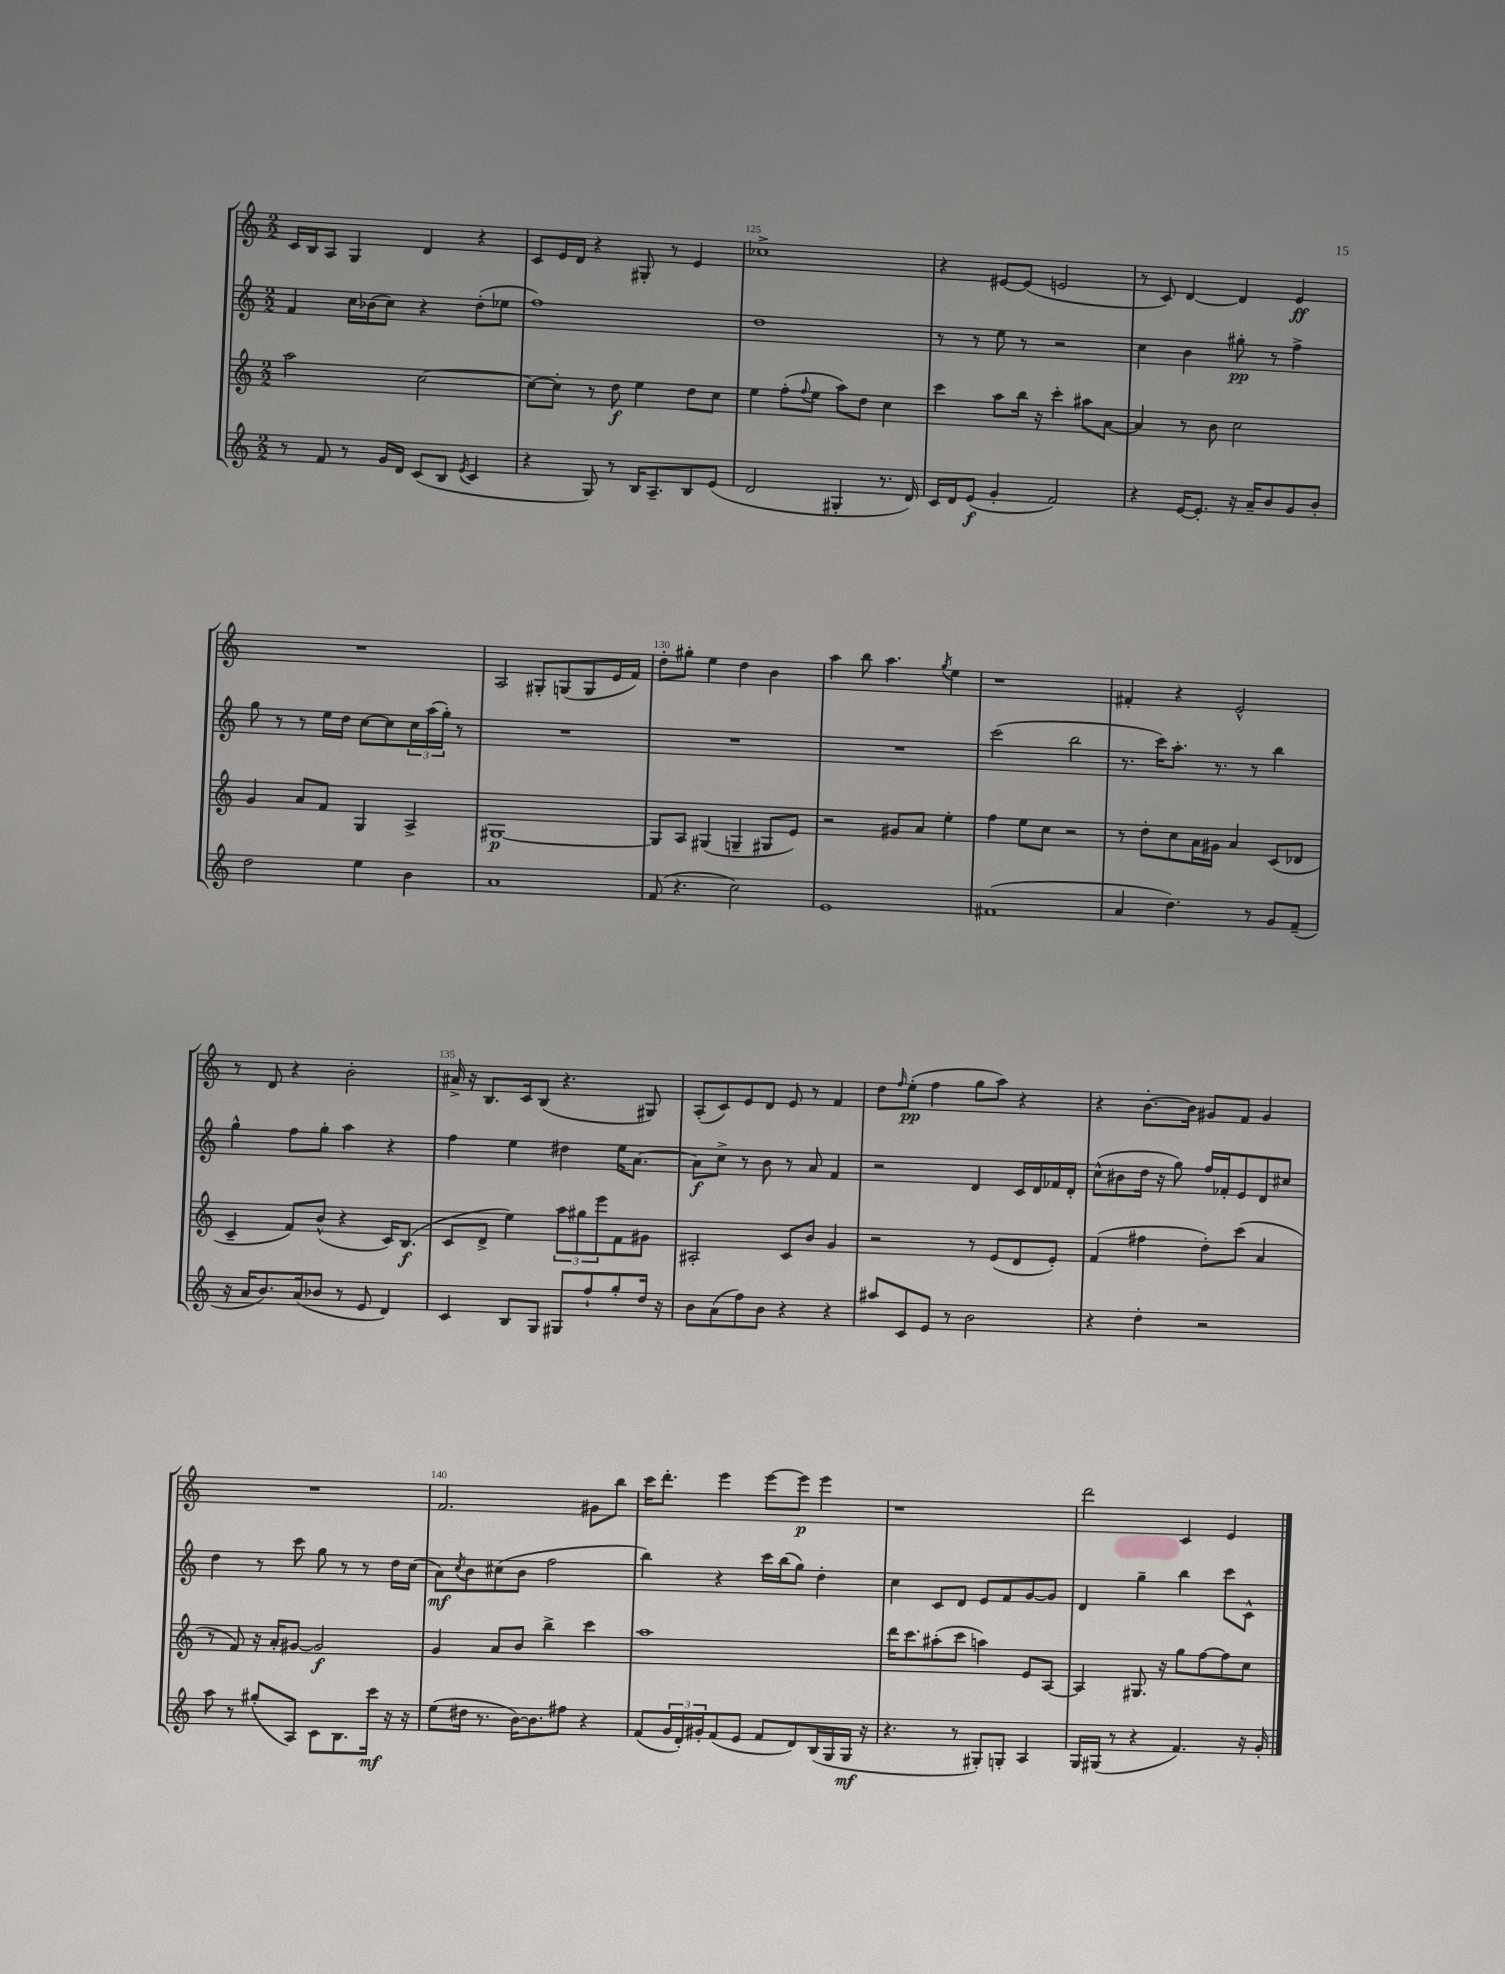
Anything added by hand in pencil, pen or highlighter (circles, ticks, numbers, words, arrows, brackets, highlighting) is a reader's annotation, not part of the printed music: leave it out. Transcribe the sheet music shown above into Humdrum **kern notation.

**kern	**dynam	**kern	**dynam	**kern	**dynam	**kern	**dynam
*part4	*part4	*part3	*part3	*part2	*part2	*part1	*part1
*staff4	*staff4	*staff3	*staff3	*staff2	*staff2	*staff1	*staff1
*clefG2	*	*clefG2	*	*clefG2	*	*clefG2	*
*k[]	*	*k[]	*	*k[]	*	*k[]	*
*M2/2	*	*M2/2	*	*M2/2	*	*M2/2	*
=123	=123	=123	=123	=123	=123	=123	=123
8r	.	2aa\	.	4f/	.	16c/LL	.
.	.	.	.	.	.	16B/J	.
8f/	.	.	.	.	.	8A/J	.
8r	.	.	.	16cc\LL	.	4G/	.
.	.	.	.	(16b-X\J	.	.	.
16g/LL	.	.	.	8cc\J)	.	.	.
16d/JJ	.	.	.	.	.	.	.
(8c/L	.	[2cc\	.	4r	.	4d/	.
8B/J	.	.	.	.	.	.	.
8qe/	.	.	.	.	.	.	.
4c/	.	.	.	(8dd'\L	.	4r	.
.	.	.	.	8ee-X\J	.	.	.
=124	=124	=124	=124	=124	=124	=124	=124
4r	.	8cc\L_	.	1ff)	.	8c/L	.
.	.	8cc'\J]	.	.	.	16e/L	.
.	.	.	.	.	.	16d/JJ	.
8G/)	.	8r	.	.	.	4r	.
8r	.	8dd\	f	.	.	.	.
16B/KL	.	4ee\	.	.	.	8G#X'/	.
8.A~/	.	.	.	.	.	.	.
.	.	.	.	.	.	8r	.
8B/	.	8dd\L	.	.	.	4e/	.
(8e/J	.	8cc\J	.	.	.	.	.
=125	=125	=125	=125	=125	=125	=125	=125
2d/	.	4ee\	.	1dd	.	1cc-X^	.
.	.	(8ff'\L	.	.	.	.	.
.	.	8qqff/	.	.	.	.	.
.	.	8ee\J	.	.	.	.	.
4G#X'/	.	8aa\L)	.	.	.	.	.
.	.	8dd\J	.	.	.	.	.
8.r	.	4cc\	.	.	.	.	.
16d/)	.	.	.	.	.	.	.
=126	=126	=126	=126	=126	=126	=126	=126
16c/LL	.	4ccc\	.	8r	.	4r	.
16d/J	.	.	.	.	.	.	.
(8e/J	f	.	.	8r	.	.	.
4g'/	.	8aa\L	.	8ee\	.	[8e#X/L	.
.	.	16bb\Jk	.	8r	.	(8e#/J]	.
.	.	16r	.	.	.	.	.
2f/)	.	4ccc'\	.	2r	.	2en/	.
.	.	8aa#X\L	.	.	.	.	.
.	.	[8a\J	.	.	.	.	.
=127	=127	=127	=127	=127	=127	=127	=127
4r	.	4a/]	.	4cc\	.	8r	.
.	.	.	.	.	.	8c/)	.
[16e/KL	.	8r	.	4b\	.	[4d/	.
8.e'/J]	.	.	.	.	.	.	.
.	.	8b\	.	.	.	.	.
16r	.	2cc\	.	8gg#X'\	pp	4d/]	.
16a~/KL	.	.	.	.	.	.	.
8b/	.	.	.	8r	.	.	.
8g/	.	.	.	4ff^\	.	4e/	ff
8b'/J	.	.	.	.	.	.	.
!!LO:LB:g=z
=128	=128	=128	=128	=128	=128	=128	=128
2dd\	.	4g/	.	8gg\	.	1r	.
.	.	.	.	8r	.	.	.
.	.	8a/L	.	8r	.	.	.
.	.	8f/J	.	16ee\LL	.	.	.
.	.	.	.	16dd\JJ	.	.	.
4ee\	.	4G/	.	[8cc\L	.	.	.
.	.	.	.	8cc\]	.	.	.
4b\	.	4A^/	.	24cc\L	.	.	.
.	.	.	.	(24aa\	.	.	.
.	.	.	.	24gg'\JJ)	.	.	.
.	.	.	.	8r	.	.	.
=129	=129	=129	=129	=129	=129	=129	=129
1a	.	[1G#X	p	1r	.	2A/	.
.	.	.	.	.	.	8G#X'/L	.
.	.	.	.	.	.	(8Gn/	.
.	.	.	.	.	.	8G/	.
.	.	.	.	.	.	16e/L	.
.	.	.	.	.	.	16f/JJ)	.
=130	=130	=130	=130	=130	=130	=130	=130
(8f/	.	8G#/L]	.	1r	.	8dd'\L	.
4.r	.	8A/J	.	.	.	8gg#X'\J	.
.	.	(4G#X/	.	.	.	4ee\	.
2cc\)	.	4Gn~/	.	.	.	4dd\	.
.	.	8G#X/L	.	.	.	4b\	.
.	.	8e/J)	.	.	.	.	.
=131	=131	=131	=131	=131	=131	=131	=131
1e	.	2r	.	1r	.	4aa\	.
.	.	.	.	.	.	8bb\	.
.	.	.	.	.	.	4.aa\	.
.	.	8g#X/L	.	.	.	.	.
.	.	8a/J	.	.	.	.	.
.	.	.	.	.	.	8qgg/	.
.	.	4ee'\	.	.	.	4ee\	.
=132	=132	=132	=132	=132	=132	=132	=132
(1f#X	.	4ff\	.	(2ccc\	.	1r	.
.	.	8ee\L	.	.	.	.	.
.	.	8cc\J	.	.	.	.	.
.	.	2r	.	2bb\	.	.	.
=133	=133	=133	=133	=133	=133	=133	=133
4a/	.	8r	.	8.r	.	4f#X'/	.
.	.	8dd'\L	.	.	.	.	.
.	.	.	.	16ccc\KL)	.	.	.
4.dd\)	.	8cc\	.	8.aa'\J	.	4r	.
.	.	16a\L	.	.	.	.	.
.	.	16g#X\JJ	.	8.r	.	.	.
.	.	4a/	.	.	.	2e^^/	.
8r	.	.	.	8r	.	.	.
8g/L	.	(8c/L	.	4bb\	.	.	.
(8f~/J	.	8d-X/J	.	.	.	.	.
!!LO:LB:g=z
=134	=134	=134	=134	=134	=134	=134	=134
16r	.	4c~/	.	4gg^^\	.	8r	.
16a/KL	.	.	.	.	.	.	.
8.b/)	.	.	.	.	.	8d/	.
.	.	8f/L)	.	8ff\L	.	4r	.
(16a/k	.	.	.	.	.	.	.
8b-X/J	.	(8b^^/J	.	8gg'\J	.	.	.
8r	.	4r	.	4aa\	.	2b'\	.
8e/	.	.	.	.	.	.	.
4d/)	.	16c/KL)	.	4r	.	.	.
.	.	(8.B/J	f	.	.	.	.
=135	=135	=135	=135	=135	=135	=135	=135
4c/	.	8c/L	.	4ff\	.	16a#X^/	.
.	.	.	.	.	.	16r	.
.	.	8d^/J	.	.	.	8.B/L	.
8B/L	.	4ee\)	.	4ee\	.	.	.
.	.	.	.	.	.	16c/k	.
8G/J	.	.	.	.	.	(8B/J	.
8G#X/L	.	12aa\L	.	4dd#X\	.	4.r	.
.	.	12gg#X\	.	.	.	.	.
8ff`/	.	.	.	.	.	.	.
.	.	12eee\	.	.	.	.	.
8gg'/	.	8f\	.	16ee\KL	.	.	.
.	.	.	.	[8.a\J	.	.	.
16dd/Jk	.	8g#X\J	.	.	.	8G#X/)	.
16r	.	.	.	.	.	.	.
=136	=136	=136	=136	=136	=136	=136	=136
8b\L	.	2A#X'/	.	8a\L]	f	(8A'/L	.
(8a\	.	.	.	8cc^\J	.	8c/)	.
8ff\)	.	.	.	8r	.	8e/	.
8b\J	.	.	.	8b\	.	8d/J	.
4r	.	8c/L	.	8r	.	8e/	.
.	.	8b/J	.	8a/	.	8r	.
4r	.	4g/	.	4f/	.	4f/	.
=137	=137	=137	=137	=137	=137	=137	=137
8aa#X/L	.	2r	.	2r	.	8dd\L	.
.	.	.	.	.	.	16qqff/	.
8c/	.	.	.	.	.	(8ee'\J	pp
8e/J	.	.	.	.	.	4ff\	.
8r	.	.	.	.	.	.	.
2b\	.	8r	.	4d/	.	8gg\L	.
.	.	(8e/L	.	.	.	8aa\J)	.
.	.	8d/	.	16c/LL	.	4r	.
.	.	.	.	16d/	.	.	.
.	.	8e'/J)	.	16f-X/	.	.	.
.	.	.	.	16d'/JJ	.	.	.
=138	=138	=138	=138	=138	=138	=138	=138
4r	.	(4f/	.	(8cc^^\L	.	4r	.
.	.	.	.	8b#X\	.	.	.
4dd'\	.	4ff#X\	.	16dd\Jk	.	[8.b'\L	.
.	.	.	.	16r	.	.	.
.	.	.	.	8gg\)	.	.	.
.	.	.	.	.	.	16b\Jk]	.
2r	.	8dd'\L)	.	16ff/LL	.	8g#X/L	.
.	.	.	.	16f-X'/J	.	.	.
.	.	(8ccc\J	.	8e/	.	8f/J	.
.	.	4a/	.	8d/	.	4g#/	.
.	.	.	.	8cc#X/J	.	.	.
!!LO:LB:g=z
=139	=139	=139	=139	=139	=139	=139	=139
8aa\	.	8r	.	4dd\	.	1r	.
8r	.	8f/)	.	.	.	.	.
(8gg#X'/L	.	16r	.	8r	.	.	.
.	.	16a'/KL	.	.	.	.	.
8A/J)	.	[8g#X/J	.	8ccc\	.	.	.
8c\L	.	2g#/]	f	8gg\	.	.	.
8.B\	.	.	.	8r	.	.	.
.	.	.	.	8r	.	.	.
16ccc\Jk	mf	.	.	.	.	.	.
16r	.	.	.	16dd\LL	.	.	.
16r	.	.	.	(16cc\JJ	.	.	.
=140	=140	=140	=140	=140	=140	=140	=140
(8ee\L	.	4g/	.	8a\L)	mf	2.f/	.
.	.	.	.	8qcc/	.	.	.
16dd#X\Jk	.	.	.	8b\	.	.	.
8.r	.	.	.	.	.	.	.
.	.	8a/L	.	(8cc#X\	.	.	.
[16b\KL)	.	8b/J	.	8b\J	.	.	.
8.b\]	.	.	.	.	.	.	.
.	.	4bb^\	.	2ff\	.	.	.
8ff#X\J	.	.	.	.	.	.	.
4r	.	4ccc\	.	.	.	8g#X\L	.
.	.	.	.	.	.	8bb\J	.
=141	=141	=141	=141	=141	=141	=141	=141
(8f/L	.	1aa	.	4bb\)	.	16ccc\KL	.
.	.	.	.	.	.	8.ddd'\J	.
24g/L	.	.	.	.	.	.	.
24d'/)	.	.	.	.	.	.	.
24g#X'/J	.	.	.	.	.	.	.
(8f/	.	.	.	4r	.	4eee\	.
8e/J	.	.	.	.	.	.	.
8f/L	.	.	.	16ccc\LL	.	[8eee\L	.
.	.	.	.	(16bb\J	.	.	.
8d/)	.	.	.	8gg\J)	.	8eee\J]	p
(16B/L	.	.	.	4dd'\	.	4eee\	.
16G/	.	.	.	.	.	.	.
16G/JJ	mf	.	.	.	.	.	.
16r	.	.	.	.	.	.	.
=142	=142	=142	=142	=142	=142	=142	=142
4.r	.	16ddd\KL	.	4cc\	.	1r	.
.	.	8.ccc\	.	.	.	.	.
.	.	(8aa#X'\	.	8c/L	.	.	.
8r	.	8ccc\J	.	8d/J	.	.	.
8G#X'/L)	.	4aan\)	.	8e/L	.	.	.
8Gn'/J	.	.	.	8f/	.	.	.
4A/	.	8e/L	.	[8g/	.	.	.
.	.	[8A/J	.	8g/J]	.	.	.
=143	=143	=143	=143	=143	=143	=143	=143
16G/LL	.	4A/]	.	4d/	.	2ddd\	.
(16G#X/JJ	.	.	.	.	.	.	.
8r	.	.	.	.	.	.	.
4r	.	8.G#X/	.	4gg~\	.	.	.
.	.	16r	.	.	.	.	.
4.f/)	.	8gg\L	.	4bb\	.	4c/	.
.	.	[8ff\	.	.	.	.	.
.	.	8ff\]	.	8ccc\L	.	4e/	.
16r	.	8cc\J	.	8c^^\J	.	.	.
16g'/	.	.	.	.	.	.	.
==	==	==	==	==	==	==	==
*-	*-	*-	*-	*-	*-	*-	*-
